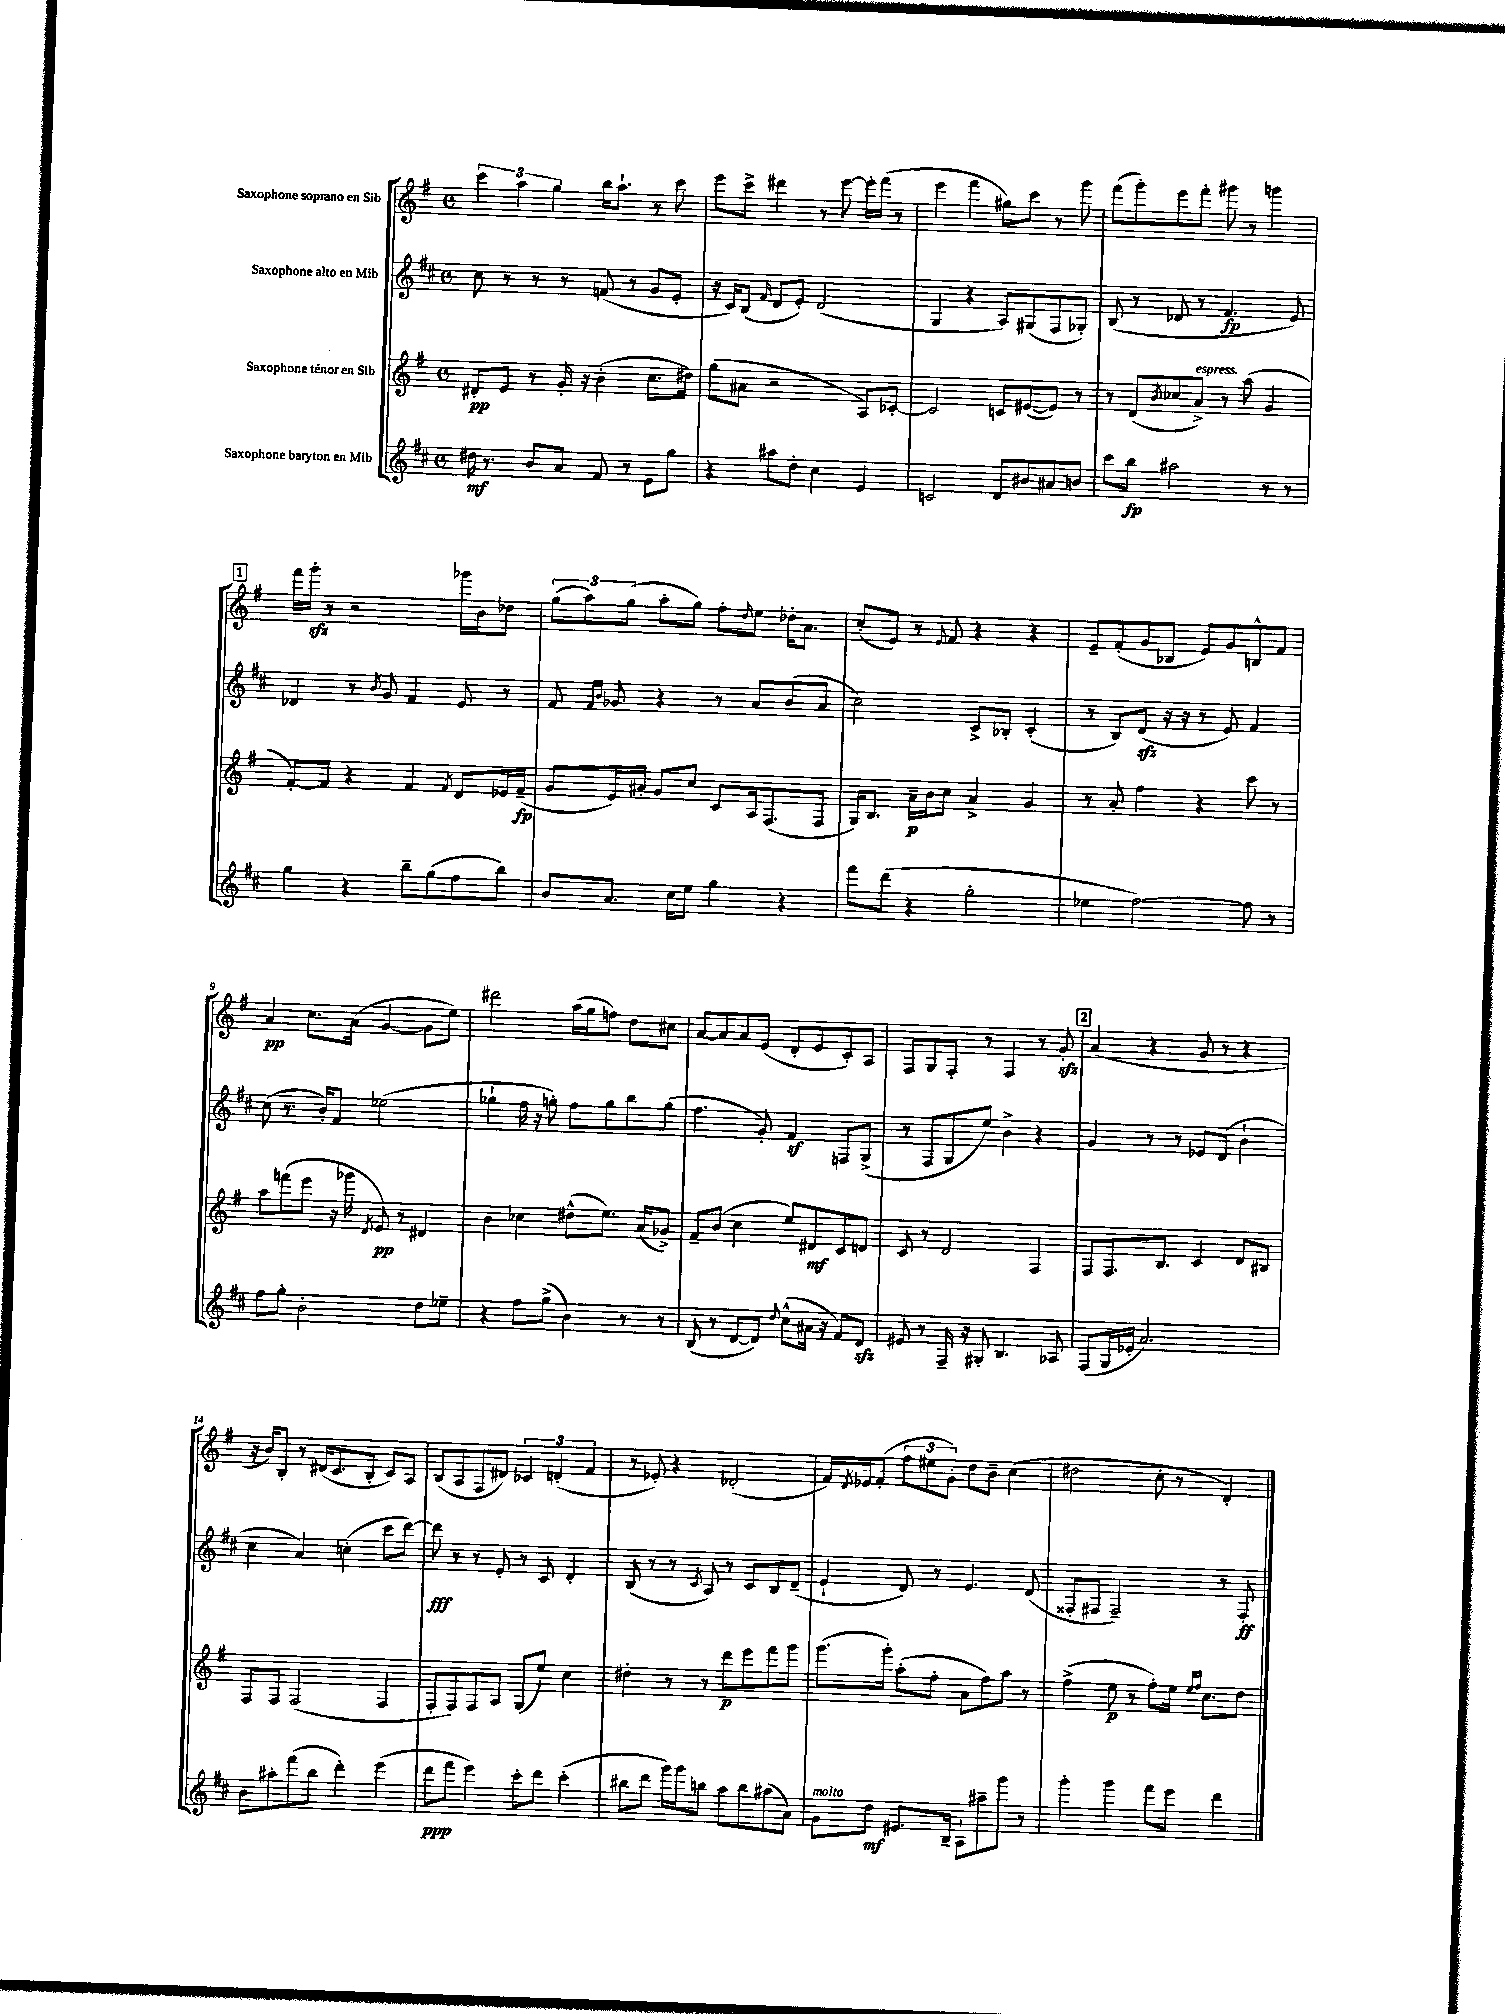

**kern	**dynam	**kern	**dynam	**kern	**dynam	**kern	**dynam
*part4	*part4	*part3	*part3	*part2	*part2	*part1	*part1
*staff4	*staff4	*staff3	*staff3	*staff2	*staff2	*staff1	*staff1
*I"Saxophone baryton en Mib	*	*I"Saxophone ténor en Sib	*	*I"Saxophone alto en Mib	*	*I"Saxophone soprano en Sib	*
*clefG2	*	*clefG2	*	*clefG2	*	*clefG2	*
*k[f#c#]	*	*k[f#]	*	*k[f#c#]	*	*k[f#]	*
*M4/4	*	*M4/4	*	*M4/4	*	*M4/4	*
*met(c)	*	*met(c)	*	*met(c)	*	*met(c)	*
=1	=1	=1	=1	=1	=1	=1	=1
16dd#X\	mf	8d#X'/L	pp	8cc#\	.	6ccc\	.
8.r	.	.	.	.	.	.	.
.	.	8e/J	.	8r	.	.	.
.	.	.	.	.	.	6aa\	.
8b/L	.	8r	.	8r	.	.	.
.	.	.	.	.	.	6gg\	.
8a/J	.	16g'/	.	8r	.	.	.
.	.	16r	.	.	.	.	.
8f#/	.	(4b'\	.	(8fn/	.	16bb\KL	.
.	.	.	.	.	.	8.aa`\J	.
8r	.	.	.	8r	.	.	.
8e\L	.	8.cc\L	.	8g/L	.	8r	.
8gg\J	.	.	.	8e'/J	.	8ccc\	.
.	.	16dd#X\Jk)	.	.	.	.	.
=2	=2	=2	=2	=2	=2	=2	=2
4r	.	(8gg\L	.	16r	.	8eee\L	.
.	.	.	.	16c#/KL)	.	.	.
.	.	8a#X\J	.	(8B/J	.	8ccc^\J	.
.	.	.	.	16qqf#/	.	.	.
8aa#X\L	.	2r	.	8d/L	.	4ddd#X\	.
8dd'\J	.	.	.	8e'/J)	.	.	.
4cc#\	.	.	.	(2d/	.	8r	.
.	.	.	.	.	.	[8eee\	.
4e/	.	8A/L)	.	.	.	16eee'\LL]	.
.	.	.	.	.	.	(16fff#\JJ	.
.	.	[8c-X'/J	.	.	.	8r	.
=3	=3	=3	=3	=3	=3	=3	=3
2cn/	.	2c-/]	.	4G/	.	4eee\	.
.	.	.	.	4r	.	4fff#\	.
8d/L	.	8cn/L	.	8A/L)	.	8gg#X\L)	.
8b#X/	.	([8e#X/	.	(8G#X/	.	8ccc\J	.
8a#X/	.	8e#/J])	.	8F#/	.	8r	.
8bn/J	.	8r	.	8G-X'/J)	.	8ggg\	.
=4	=4	=4	=4	=4	=4	=4	=4
8ccc#\L	.	8r	.	(8B/	.	(8fff#\L	.
8bb\J	fp	(8d/L	.	8r	.	8ggg'\)	.
.	.	8qb/	.	.	.	.	.
2aa#X\	.	8cc-X/	.	8d-X/	.	8eee\	.
!	!	!LO:TX:a:i:t=espress.	!	!	!	!	!
.	.	8a^/J)	.	8r	.	8fff#'\J	.
.	.	8r	.	4.f#/	fp	8ggg#X\	.
.	.	(8aa\	.	.	.	8r	.
8r	.	4g/	.	.	.	4gggn\	.
8r	.	.	.	8e/)	.	.	.
!!LO:LB:g=z
!!LO:REH:place=s1:t=1
=5	=5	=5	=5	=5	=5	=5	=5
4gg\	.	[8f#'/L)	.	4d-X/	.	16fff#\LL	.
.	.	.	.	.	.	16gggzz'\JJ	.
.	.	8f#/J]	.	.	.	8r	.
4r	.	4r	.	8r	.	2r	.
.	.	.	.	8qb/	.	.	.
.	.	.	.	8g/	.	.	.
8bb~\L	.	4f#/	.	4f#/	.	.	.
(8gg\	.	.	.	.	.	.	.
.	.	8qf#/	.	.	.	.	.
8ff#\	.	8d/L	.	8e/	.	16ggg-X\LL	.
.	.	.	.	.	.	16b\J	.
8bb\J)	.	16e-X/L	.	8r	.	8dd-X\J	.
.	.	(16f#~/JJ	fp	.	.	.	.
=6	=6	=6	=6	=6	=6	=6	=6
8b/L	.	8g/L	.	8f#/	.	(12gg\L	.
.	.	.	.	.	.	12aa\)	.
.	.	.	.	16qqf#/LL	.	.	.
.	.	.	.	16qqb/JJ	.	.	.
8.a/J	.	16e/L)	.	8g-X/	.	.	.
.	.	.	.	.	.	(12gg\J	.
.	.	16a#X'/JJ	.	.	.	.	.
.	.	8g/L	.	4r	.	8aa'\L	.
16cc#\KL	.	.	.	.	.	.	.
8ee\J	.	8cc/J	.	.	.	8gg\J)	.
4gg\	.	8c/L	.	8r	.	8ff#'\L	.
.	.	.	.	.	.	16qqdd/	.
.	.	16A/k	.	8a/L	.	8ee\J	.
.	.	(8.F#/	.	.	.	.	.
4r	.	.	.	(8b/	.	16dd-X'\KL	.
.	.	.	.	.	.	8.a\J	.
.	.	8F#/J	.	8a/J	.	.	.
=7	=7	=7	=7	=7	=7	=7	=7
8fff#\L	.	16G/KL)	.	2cc#\)	.	(8cc'/L	.
.	.	8.B/J	.	.	.	.	.
(8ddd\J	.	.	.	.	.	8e/J)	.
4r	.	16a~\LL	p	.	.	8r	.
.	.	16b\J	.	.	.	.	.
.	.	.	.	.	.	8qqe/	.
.	.	8cc\J	.	.	.	8f#/	.
2gg'\	.	4a^/	.	8c#^/L	.	4r	.
.	.	.	.	8B-X'/J	.	.	.
.	.	4g/	.	(4c#'/	.	4r	.
=8	=8	=8	=8	=8	=8	=8	=8
4ee-X\	.	8r	.	8r	.	8e~/L	.
.	.	8a'/	.	8B/L)	.	(8f#'/	.
[2ff#\)	.	4ff#\	.	(8dzz/J	.	8g/	.
.	.	.	.	16r	.	8B-X/J	.
.	.	.	.	16r	.	.	.
.	.	4r	.	8r	.	8e/L)	.
.	.	.	.	8e/)	.	8g/	.
8ff#\]	.	8ccc\	.	4f#/	.	8Bn^^/	.
8r	.	8r	.	.	.	8f#/J	.
!!LO:LB:g=z
=9	=9	=9	=9	=9	=9	=9	=9
8ff#\L	.	8aa\L	.	(8cc#\	.	4a/	pp
8gg'\J	.	(8fffn\	.	8.r	.	.	.
2b'\	.	8eee\J	.	.	.	8.cc\L	.
.	.	.	.	16b'/KL)	.	.	.
.	.	16r	.	8f#/J	.	.	.
.	.	16ggg-X\	.	.	.	(16a\Jk	.
.	.	8qd/	.	.	.	.	.
.	.	8e/)	pp	(2ee-X\	.	[4g/	.
.	.	8r	.	.	.	.	.
8dd\L	.	4d#X/	.	.	.	8g\L]	.
8ee-X~\J	.	.	.	.	.	8ee\J)	.
=10	=10	=10	=10	=10	=10	=10	=10
4r	.	4b\	.	4gg-X`\	.	2ddd#X\	.
8ff#\L	.	4cc-X\	.	16ff#\	.	.	.
.	.	.	.	16r	.	.	.
(8gg^\J	.	.	.	8ggn'\)	.	.	.
4b\)	.	(8dd#X^^\L	.	8ff#\L	.	(16aa\LL	.
.	.	.	.	.	.	16gg\J	.
.	.	8.ee\J)	.	8gg\	.	8ffn\J)	.
8r	.	.	.	8bb\	.	8dd\L	.
.	.	(16a/KL	.	.	.	.	.
8r	.	8g-X^/J)	.	(8gg\J	.	8cc#X\J	.
=11	=11	=11	=11	=11	=11	=11	=11
(8B/	.	8f#~/L	.	4.ff#\	.	[8a/L	.
8r	.	(8b/J	.	.	.	8a/]	.
[8d/L	.	4cc\	.	.	.	8a/	.
8d/J])	.	.	.	8g'/)	.	(8e/J	.
8qqdd/	.	.	.	.	.	.	.
(8cc#^^\L	.	8ee/L)	.	4f#z/	.	8d'/L	.
16a#X\Jk	.	8d#X/	mf	.	.	8e/	.
16r	.	.	.	.	.	.	.
8f#/L)	.	8c/	.	8Fn/L	.	8c'/)	.
8dzz/J	.	8dn/J	.	(8G^/J	.	8A/J	.
=12	=12	=12	=12	=12	=12	=12	=12
8e#X/	.	8c/	.	8r	.	8F#/L	.
8r	.	8r	.	8F#/L	.	8G/	.
16F#~/	.	2d/	.	8G/	.	8F#'/J	.
16r	.	.	.	.	.	.	.
8G#X'/	.	.	.	8ee/J)	.	8r	.
4.B/	.	.	.	4b^\	.	4F#/	.
.	.	4F#/	.	4r	.	8r	.
8A-X/	.	.	.	.	.	8gzz'/	.
!!LO:REH:place=s1:t=2
=13	=13	=13	=13	=13	=13	=13	=13
(8F#/L	.	8F#/L	.	4g/	.	(4a/	.
16G/L	.	8.F#/	.	.	.	.	.
16e-X'/JJ	.	.	.	.	.	.	.
2.a/)	.	.	.	8r	.	4r	.
.	.	8.B/J	.	.	.	.	.
.	.	.	.	8r	.	.	.
.	.	4c/	.	8e-X/L	.	8g/	.
.	.	.	.	(8d/J	.	8r	.
.	.	8d/L	.	4b`\	.	4r	.
.	.	8B#X/J	.	.	.	.	.
!!LO:LB:g=z
=14	=14	=14	=14	=14	=14	=14	=14
8b\L	.	8F#/L	.	4cc#\	.	16r	.
.	.	.	.	.	.	16b/KL)	.
8aa#X'\	.	8F#/J	.	.	.	8B'/J	.
(8fff#\	.	(2F#/	.	4a/)	.	8r	.
8bb\J	.	.	.	.	.	(16d#X/KL	.
.	.	.	.	.	.	8.c/	.
4ddd'\)	.	.	.	(4ccn'\	.	.	.
.	.	.	.	.	.	8B'/J	.
(4eee\	.	4F#/	.	8ccc#\L	.	8c/L)	.
.	.	.	.	[8ddd\J)	.	8A/J	.
=15	=15	=15	=15	=15	=15	=15	=15
8ddd\L	ppp	8F#'/L	.	8ddd\]	fff	(8B/L	.
8fff#\J	.	8F#/)	.	8r	.	8A/	.
4eee\)	.	8F#/	.	8r	.	8F#/	.
.	.	8A/J	.	8e'/	.	8d#X/J)	.
8ccc#'\L	.	(8G/L	.	8r	.	6c-X/	.
8ddd\J	.	8ee/J)	.	8c#/	.	.	.
.	.	.	.	.	.	(6dn'/	.
(4ccc#'\	.	4cc\	.	4d'/	.	.	.
.	.	.	.	.	.	6f#/	.
=16	=16	=16	=16	=16	=16	=16	=16
8bb#X\L	.	4dd#X'\	.	(8B/	.	8r	.
8ddd\J	.	.	.	8r	.	8e-X'/)	.
16ggg\LL)	.	8r	.	8r	.	4r	.
16ggg\J	.	.	.	.	.	.	.
.	.	.	.	8qc#/	.	.	.
8bbn\J	.	8r	.	8A/)	.	.	.
8aa\L	.	8ddd\L	p	8r	.	(2d-X'/	.
8bb\	.	8eee\	.	8c#/L	.	.	.
(8aa#X\	.	8fff#\	.	8B/	.	.	.
8a\J)	.	8ggg\J	.	(8d~/J	.	.	.
=17	=17	=17	=17	=17	=17	=17	=17
!LO:TX:a:i:t=molto	!	!	!	!	!	!	!
8g\L	.	(8.ggg\L	.	4e`/	.	16f#/LL)	.
.	.	.	.	.	.	8qd/	.
.	.	.	.	.	.	16e-X/J	.
8dd\J	mf	.	.	.	.	(8f#'/J	.
.	.	16ggg'\Jk)	.	.	.	.	.
8.e#X/L	.	(8aa'\L	.	8d/)	.	12ff#\L	.
.	.	.	.	.	.	12ee#X\	.
.	.	8ff#'\J	.	8r	.	.	.
.	.	.	.	.	.	12g'\J)	.
16B~/Jk	.	.	.	.	.	.	.
8A`\L	.	8a\L	.	4.e/	.	8dd\L	.
8aa#X~\	.	8ff#\)	.	.	.	8b~\J	.
8ggg\J	.	8aa\J	.	.	.	(4cc\	.
8r	.	8r	.	(8d/	.	.	.
=18	=18	=18	=18	=18	=18	=18	=18
4ggg'\	.	(4ff#^\	.	8F##X'/L	.	2dd#X\	.
.	.	.	.	8F#X/J	.	.	.
4ggg\	.	8ee\	p	2F#~/)	.	.	.
.	.	8r	.	.	.	.	.
8fff#\L	.	8ff#'\L)	.	.	.	8cc'\	.
8eee\J	.	16ee\Jk	.	.	.	8r	.
.	.	16qqee/LL	.	.	.	.	.
.	.	16qqff#/JJ	.	.	.	.	.
.	.	8.cc\L	.	.	.	.	.
4ddd\	.	.	.	8r	.	4d'/)	.
.	.	8dd\J	.	8F#'/	ff	.	.
==	==	==	==	==	==	==	==
*-	*-	*-	*-	*-	*-	*-	*-
